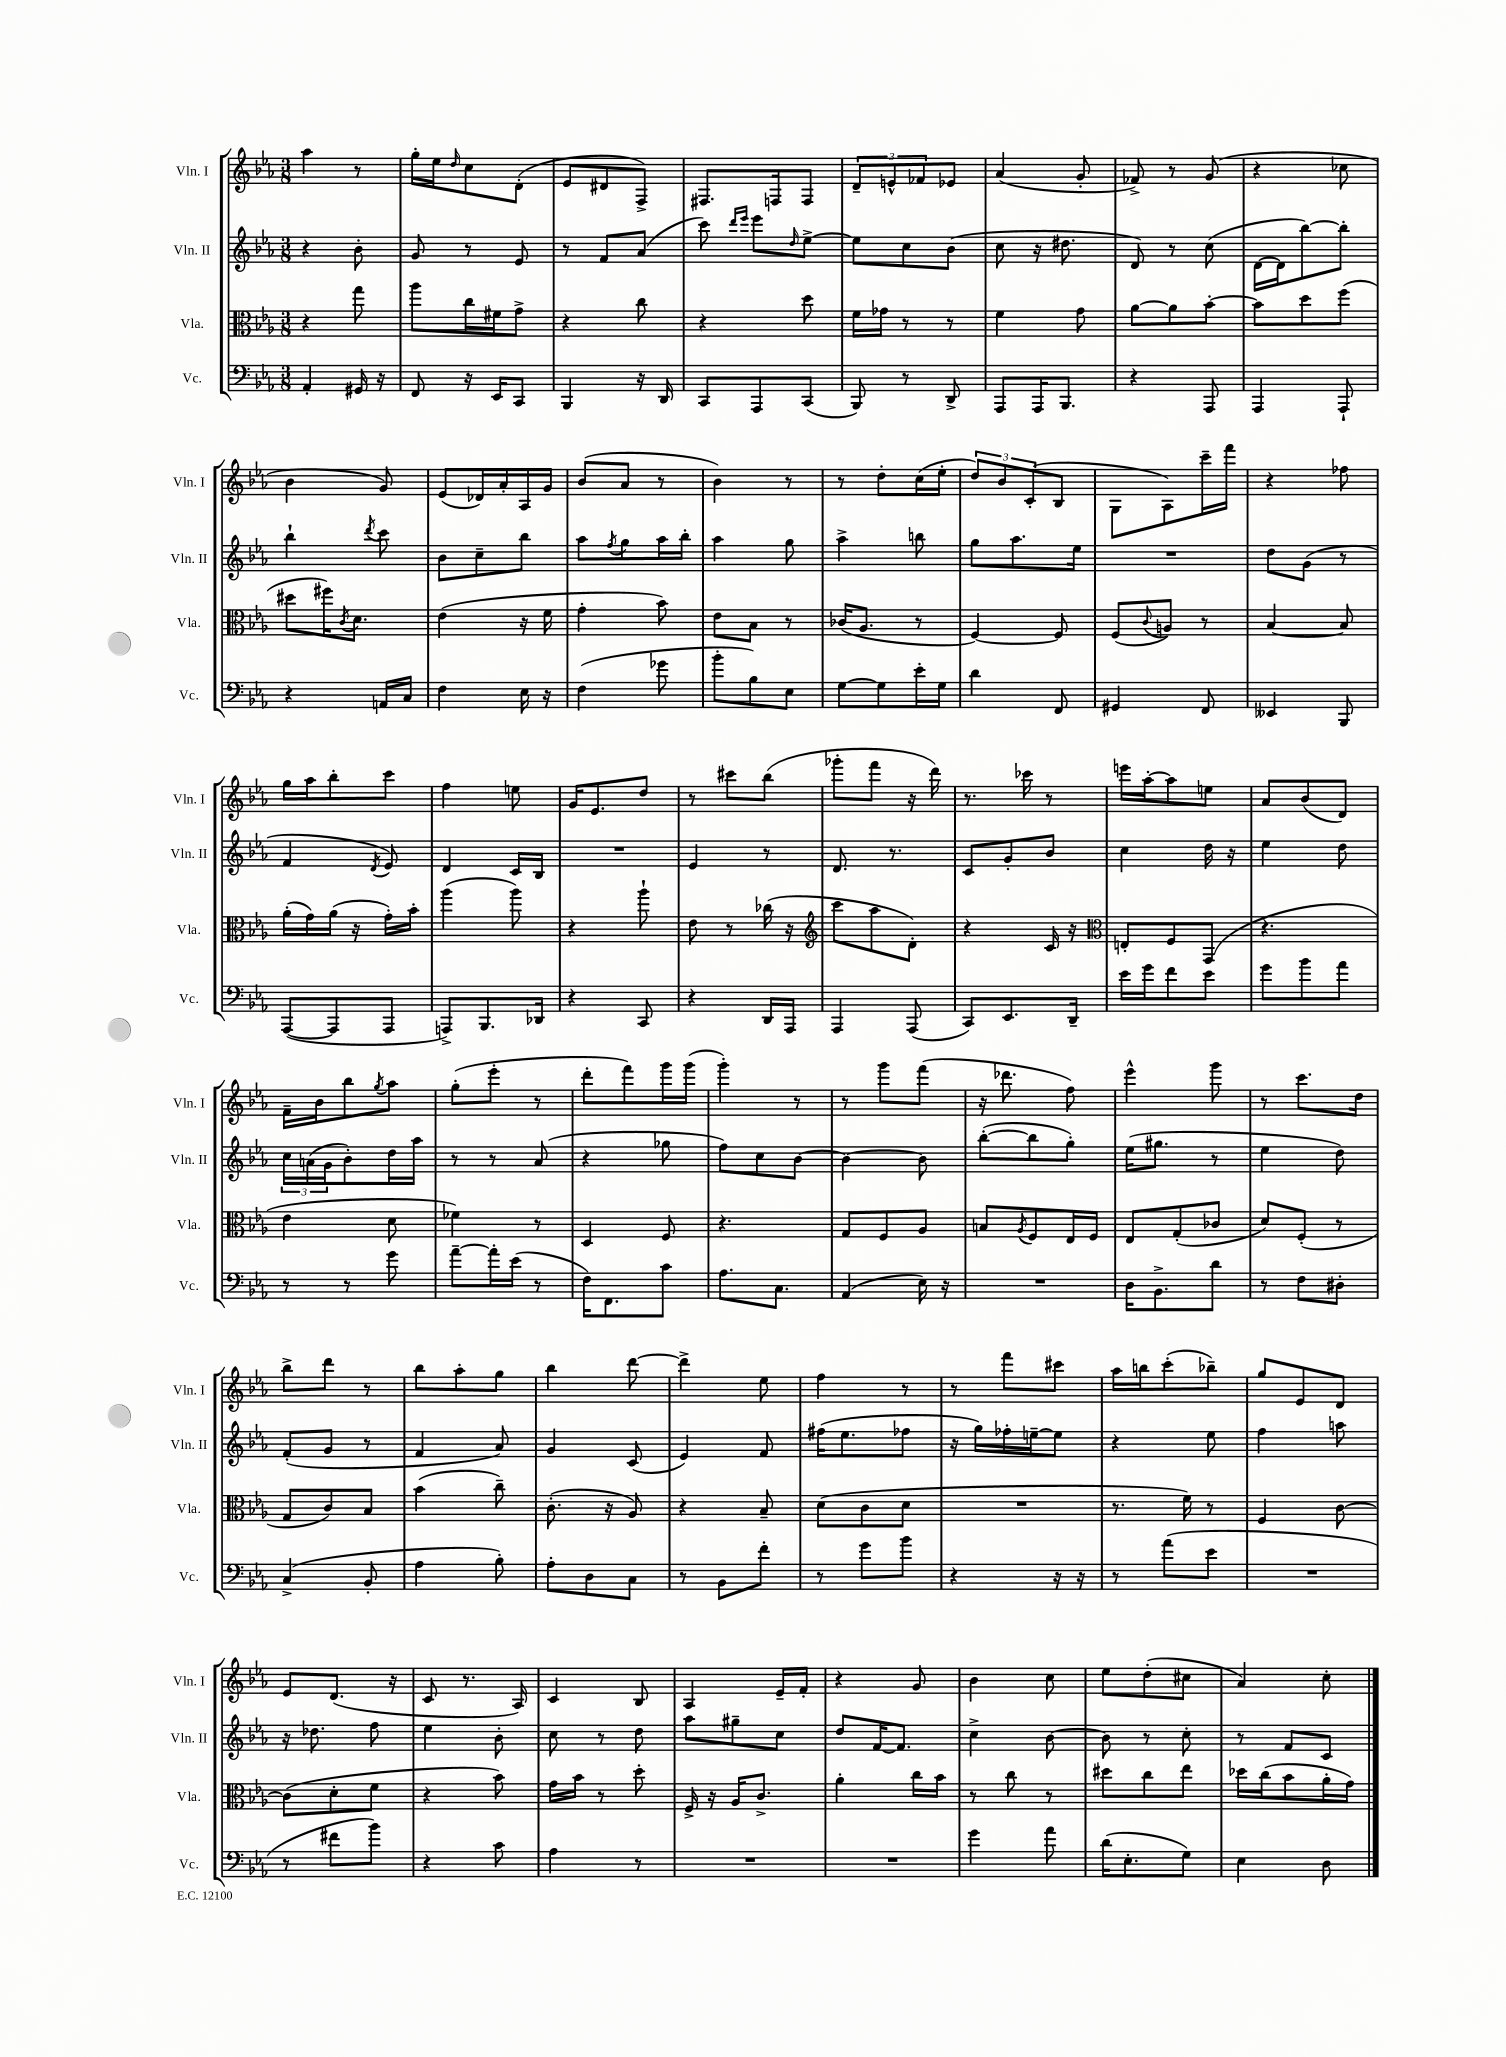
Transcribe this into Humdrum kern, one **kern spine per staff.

**kern	**kern	**kern	**kern
*part4	*part3	*part2	*part1
*staff4	*staff3	*staff2	*staff1
*I"Vc.	*I"Vla.	*I"Vln. II	*I"Vln. I
*I'Vc.	*I'Vla.	*I'Vln. II	*I'Vln. I
*clefF4	*clefC3	*clefG2	*clefG2
*k[b-e-a-]	*k[b-e-a-]	*k[b-e-a-]	*k[b-e-a-]
*M3/8	*M3/8	*M3/8	*M3/8
=70	=70	=70	=70
4AA-'/	4r	4r	4aa-\
16GG#X/	8gg\	8b-'\	8r
16r	.	.	.
=71	=71	=71	=71
8FF/	8aa-\L	8g/	16gg'\LL
.	.	.	16ee-\J
.	.	.	16qqdd/
16r	16cc\L	8r	8cc\
16EE-/KL	16f#X\J	.	.
8CC/J	8g^\J	8e-/	(8d'\J
=72	=72	=72	=72
4BBB-/	4r	8r	8e-/L
.	.	8f/L	8d#X/
16r	8cc\	(8a-/J	8F^/J)
16DD/	.	.	.
=73	=73	=73	=73
8CC/L	4r	8ccc\)	8.F#X/L
.	.	16qqddd/LL	.
.	.	16qqeee-/JJ	.
8AAA-/	.	8eee-\L	.
.	.	.	16Fn/k
.	.	16qqdd/	.
(8CC/J	8dd\	[8ee-^\J	8F/J
=74	=74	=74	=74
8BBB-/)	16f\LL	8ee-\L]	12d~/L
.	16g-X\JJ	.	.
.	.	.	12en^^/
8r	8r	8cc\	.
.	.	.	12f-X/
8DD^/	8r	(8b-\J	8e-X/J
=75	=75	=75	=75
8AAA-/L	4f\	8cc\	(4a-/
16AAA-/K	.	16r	.
8.BBB-/J	.	8.dd#X\	.
.	8g\	.	8g'/
=76	=76	=76	=76
4r	[8a-\L	8d/)	8f-X^/)
.	8a-\]	8r	8r
8AAA-/	[8b-'\J	(8cc\	(8g/
=77	=77	=77	=77
4AAA-/	8b-\L]	[16d\LL	4r
.	.	16d\J]	.
.	8dd\	[8bb-\)	.
8AAA-`/	(8ff\J	8bb-'\J]	8cc-X\
!!LO:LB:g=z
=78	=78	=78	=78
4r	8dd#X\L	4bb-`\	4b-\
.	16ff#X\K)	.	.
.	8qc/	.	.
.	8.d\J	.	.
.	.	8qddd/	.
16AAn/LL	.	8ccc\	8g/)
16C/JJ	.	.	.
=79	=79	=79	=79
4F\	(4e-\	8b-\L	(8e-/L
.	.	8cc~\	16d-X/L)
.	.	.	16a-'/
16E-\	16r	8bb-\J	16A-/
16r	16f\	.	16g/JJ
=80	=80	=80	=80
(4F\	4g'\	8aa-\L	(8b-/L
.	.	8qff/	.
.	.	8gg\	8a-/J
8g-X\	8b-\)	16aa-\L	8r
.	.	16bb-'\JJ	.
=81	=81	=81	=81
8b-'\L	8e-\L	4aa-\	4b-\)
8B-\)	8B-\J	.	.
8E-\J	8r	8gg\	8r
=82	=82	=82	=82
[8G\L	(16c-X/KL	4aa-^\	8r
.	8.A-/J	.	.
8G\]	.	.	8dd'\L
16e-'\L	8r	8bbn\	(16cc\L
16G\JJ	.	.	16ee-'\JJ
=83	=83	=83	=83
4d\	[4F/)	8gg\L	12dd/L)
.	.	.	12b-/
.	.	8.aa-\	.
.	.	.	(12c'/
8FF/	8F/]	.	8B-/J
.	.	16ee-\Jk	.
=84	=84	=84	=84
4GG#X/	(8F/L	4.r	8G\L
.	8qqc/	.	.
.	8An/J)	.	8A-\)
8FF/	8r	.	16ccc~\L
.	.	.	16fff\JJ
=85	=85	=85	=85
4EE--X/	[4B-/	8dd\L	4r
.	.	(8g\J	.
8BBB-/	8B-/]	8r	8ff-X\
!!LO:LB:g=z
=86	=86	=86	=86
([8AAA-/L	(16a-'\LL	4f/	16gg\LL
.	16g\)	.	16aa-\J
8AAA-/]	(16a-\JJ	.	8bb-'\
.	16r	.	.
.	.	8qd/	.
8AAA-/J	16g'\LL)	8e-/)	8ccc\J
.	16b-'\JJ	.	.
=87	=87	=87	=87
8AAAn^/L)	(4aa-\	4d/	4ff\
8.BBB-/	.	.	.
.	8aa-\)	16c/LL	8een\
16DD-X/Jk	.	16B-/JJ	.
=88	=88	=88	=88
4r	4r	4.r	16g/KL
.	.	.	8.e-/
8CC/	8aa-`\	.	8dd/J
=89	=89	=89	=89
4r	8e-\	4e-/	8r
.	8r	.	8ccc#X\L
16DD/LL	(16cc-X\	8r	(8bb-\J
16AAA-/JJ	16r	.	.
=90	=90	=90	=90
*	*clefG2	*	*
4AAA-/	8ccc\L	8.d/	8ggg-X'\L
.	8aa-\	.	8fff\J
.	.	8.r	.
(8AAA-/	8d'\J)	.	16r
.	.	.	16ddd\)
=91	=91	=91	=91
8CC/L)	4r	8c/L	8.r
8.EE-/	.	8g'/	.
.	.	.	16ccc-X\
.	16c/	8b-/J	8r
16DD~/Jk	16r	.	.
=92	=92	=92	=92
*	*clefC3	*	*
16e-\LL	8En'/L	4cc\	16eeen\LL
16g\J	.	.	[16aa-'\J
8f\	8F/	.	8aa-\]
8e-\J	(8GG/J	16dd\	8een\J
.	.	16r	.
=93	=93	=93	=93
8g\L	4.r	4ee-\	8a-/L
8b-\	.	.	(8b-/
8a-\J	.	8dd\	8d/J)
!!LO:LB:g=z
=94	=94	=94	=94
8r	4e-\	24cc\LL	16f~\LL
.	.	(24an\	.
.	.	.	16b-\J
.	.	24g\J	.
8r	.	8b-'\)	8bb-\
.	.	.	8qgg/
8g\	8d\	16dd\L	8aa-\J
.	.	16aa-\JJ	.
=95	=95	=95	=95
[8a-~\L	4f-X\)	8r	(8gg'\L
16a-'\L]	.	8r	8eee-'\J
(16e-\JJ	.	.	.
8r	8r	(8a-/	8r
=96	=96	=96	=96
16F\KL)	4D/	4r	8ddd'\L
8.FF\	.	.	.
.	.	.	8fff\)
8c\J	8F/	8gg-X\	16ggg\L
.	.	.	(16ggg\JJ
=97	=97	=97	=97
8.A-\L	4.r	8ff\L)	4ggg'\)
.	.	8cc\	.
8.C\J	.	.	.
.	.	[8b-\J	8r
=98	=98	=98	=98
(4AA-/	8G/L	4b-\_	8r
.	8F/	.	8ggg\L
16E-\)	8A-/J	8b-\]	(8fff\J
16r	.	.	.
=99	=99	=99	=99
4.r	8Bn/L	([8bb-'\L	16r
.	.	.	8.ddd-X\
.	8qA-/	.	.
.	8F/	8bb-\]	.
.	16E-/L	8gg'\J)	8ff\)
.	16F/JJ	.	.
=100	=100	=100	=100
16D\KL	8E-/L	(16ee-\KL	4eee-^^\
8.BB-^\	.	8.gg#X\J	.
.	(8G'/	.	.
8d\J	8c-X/J	8r	8ggg\
=101	=101	=101	=101
8r	8d/L)	4ee-\	8r
8F\L	(8F'/J	.	8.ccc\L
8D#X'\J	8r	8dd\)	.
.	.	.	16dd\Jk
!!LO:LB:g=z
=102	=102	=102	=102
(4C^/	8G/L	(8f'/L	8bb-^\L
.	8c/)	8g/J	8ddd\J
8BB-'/	8B-/J	8r	8r
=103	=103	=103	=103
4A-\	(4b-\	4f/	8bb-\L
.	.	.	8aa-'\
8B-'\)	8cc~\)	8a-/)	8gg\J
=104	=104	=104	=104
8A-'\L	(8.c'\	4g/	4bb-\
8D\	.	.	.
.	16r	.	.
8C\J	8A-/)	(8c/	[8ddd\
=105	=105	=105	=105
8r	4r	4e-/)	4ddd^\]
8BB-\L	.	.	.
8f'\J	8B-~/	8f/	8ee-\
=106	=106	=106	=106
8r	(8d\L	(16ff#X\KL	4ff\
.	.	8.ee-\	.
8g\L	8c\	.	.
8b-\J	8d\J	8ff-X\J	8r
=107	=107	=107	=107
4r	4.r	16r	8r
.	.	16gg\LL)	.
.	.	16ff-X'\	8fff\L
.	.	[16een~\J	.
16r	.	8ee\J]	8ccc#X\J
16r	.	.	.
=108	=108	=108	=108
8r	8.r	4r	16aa-\LL
.	.	.	16bbn\J
(8a-\L	.	.	(8ccc'\
.	16f\)	.	.
8e-\J	8r	8ee-\	8bb-X~\J)
=109	=109	=109	=109
4.r	4F/	4ff\	8gg/L
.	.	.	8e-/
.	[8c\	8aan\	8d/J
!!LO:LB:g=z
=110	=110	=110	=110
8r	(8c\L]	16r	8e-/L
.	.	8.dd-X\	.
8f#X\L	8d'\	.	(8.d/J
8b-\J)	8f\J	8ff\	.
.	.	.	16r
=111	=111	=111	=111
4r	4r	4ee-\	8c/
.	.	.	8.r
8c\	8b-\)	8b-'\	.
.	.	.	16A-/)
=112	=112	=112	=112
4A-\	16g\LL	8cc\	4c/
.	16b-\JJ	.	.
.	8r	8r	.
8r	8dd'\	8dd\	8B-/
=113	=113	=113	=113
4.r	16F^/	8aa-\L	4A-/
.	16r	.	.
.	16A-/KL	8gg#X~\	.
.	8.c^/J	.	.
.	.	8cc\J	16e-~/LL
.	.	.	16f'/JJ
=114	=114	=114	=114
4.r	4a-'\	8dd/L	4r
.	.	[16f/K	.
.	.	8.f/J]	.
.	16cc\LL	.	8g/
.	16b-\JJ	.	.
=115	=115	=115	=115
4g\	8r	4cc^\	4b-\
.	8cc\	.	.
8a-\	8r	[8b-\	8cc\
=116	=116	=116	=116
(16d\KL	8dd#X\L	8b-\]	8ee-\L
8.E-'\	.	.	.
.	8cc\	8r	(8dd'\
8G\J)	8ee-\J	8cc'\	8cc#X\J
=117	=117	=117	=117
4E-\	16dd-X\LL	8r	4a-/)
.	(16cc\J	.	.
.	8b-\	8f/L	.
8D\	16a-'\L	8c/J	8cc'\
.	16g\JJ)	.	.
==	==	==	==
*-	*-	*-	*-
